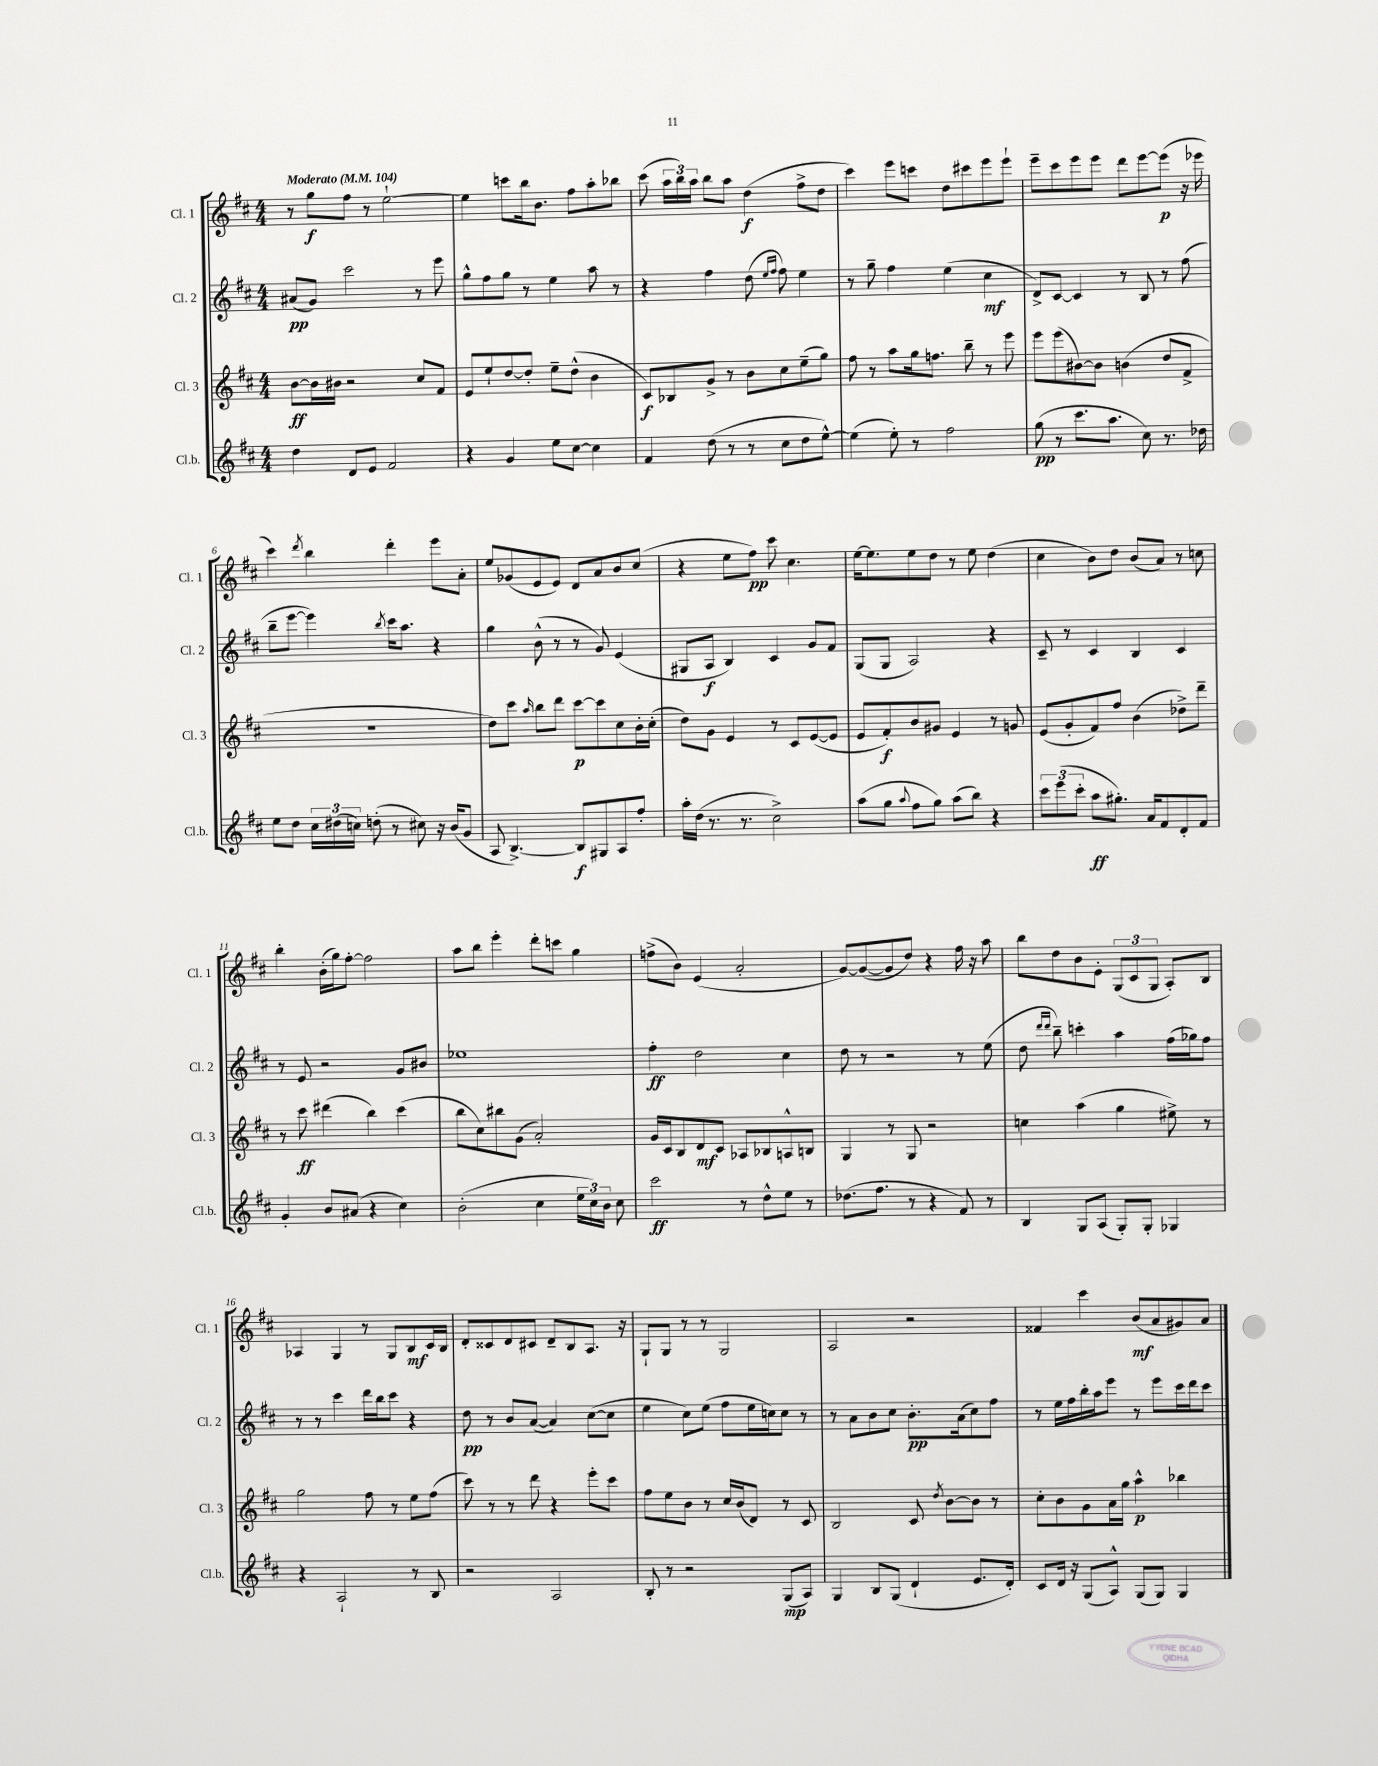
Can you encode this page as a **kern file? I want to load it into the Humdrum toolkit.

**kern	**kern	**kern	**kern
*staff4	*staff3	*staff2	*staff1
*clefG2	*clefG2	*clefG2	*clefG2
*k[f#c#]	*k[f#c#]	*k[f#c#]	*k[f#c#]
*M4/4	*M4/4	*M4/4	*M4/4
*MM104	*MM104	*MM104	*MM104
4dd\	[8b\L	(8a#/L	8r
.	16b\]L	8g/J)	8gg\L
.	16b#\JJ	.	.
8d/L	2r	2ccc#\	8ff#\J
8e/J	.	.	8r
2f#/	.	.	[2ee`\
.	8cc#/L	8r	.
.	8f#/J	8eee\	.
=	=	=	=
4r	8e/L	8gg^^\L	4ee\]
.	8ee`/	8ff#\	.
4g/	[8dd/	8gg\J	8ccc\L
.	8dd'/]J	8r	16bb\k
.	.	.	8.b\J
8ee\L	8ee~\L	4ee\	.
[8cc#\J	(8dd^^\J	.	8ff#\L
4cc#\]	4b\	8aa\	8aa'\
.	.	8r	8bb-\J
=	=	=	=
4f#/	8c#/L)	4r	(8ccc#\
.	8B-/	.	24aa\LL
.	.	.	24bb\)
.	.	.	24aa\JJ
(8dd\	8g^/J	4ff#\	8bb\L
8r	8r	.	8aa\J
8r	8b\L	(8dd\	(4dd\
.	.	16qqee/LL	.
.	.	16qqff#/JJ	.
8cc#\L	8cc#\	8ff#\)	.
8dd\	(8ee~\	4ee\	8ff#^\L
[8ee^^\J)	8gg\J)	.	8dd\J
=	=	=	=
(4ee\]	8ff#\	8r	4ccc#\)
.	8r	8gg~\	.
8ee'\)	8aa\L	4ff#\	8eee\L
8r	16gg\k	.	8ccc\J
.	8.ff\J	.	.
2ff#\	.	(4ee\	8dd\L
.	8bb~\	.	8ccc#\
.	8r	4cc#\	8eee\
.	8eee\	.	8eee`\J
=	=	=	=
(8gg\	8eee\L	8d^/L)	8eee~\L
8r	(8eee\	[8c#/J	8ccc#\
8.ccc#\L	[8b#\)	4c#/]	8eee\
.	8b#\]J	.	8eee\J
8.aa\J	.	.	.
.	(4b\	8r	8ddd\L
8cc#\)	.	8B/	[8eee\
8.r	8dd/L	8r	(8eee\]J
.	8f#^/J	(8ff#\	16r
16dd-\	.	.	16eee-\
=	=	=	=
8ee\L	1r	8bb~\L	4ccc#\)
8dd\J	.	[8eee\J	.
.	.	.	8qddd/
24cc#\LL	.	4eee\])	4bb\
(24dd#\	.	.	.
24cc\JJ)	.	.	.
(8dd'\	.	.	.
.	.	8qbb/	.
8r	.	16ccc#\LK	4ddd'\
.	.	8.aa\J	.
8cc#\)	.	.	.
16r	.	4r	8eee\L
(16b/LK	.	.	.
8g/J	.	.	8a'\J
=	=	=	=
8A/	8dd\L)	4gg\	8ee/L
[4.B^/)	8ccc#\J	.	(8g-/
.	16qqaa/	.	.
.	8bb\L	(8b^^\	8e/
.	8ddd\J	8r	8e/J)
8B/]L	[8ccc#\L	8r	8d/L
8G#/	8ccc#\]	8g/)	8a/
8A/	8cc#\	(4e/	8b/
8ff#'/J	16b'\L	.	(8cc#/J
.	(16cc#'\JJ	.	.
=	=	=	=
16aa'\LL	8dd\L)	8G#/L	4r
(16dd\JJ	.	.	.
8.r	8g\J	8A/J	.
.	4e/	4B/)	8ee\L
8.r	.	.	.
.	.	.	8ff#\J)
2cc#^\)	8r	4c#/	8ccc#\
.	8c#/L	.	4.cc#\
.	([8e/	8g/L	.
.	8e/]J	8f#/J	.
=	=	=	=
(8aa\L	8e/L	(8G/L	[16ee\LK
.	.	.	8.ee\]
8gg\J	8f#'/)	8G/J	.
8qqaa/	.	.	.
8ff#\L	8b/	2A/)	8ee\
8gg\J)	8g#/J	.	8dd\J
(8aa\L	4e/	.	8r
8bb\J)	.	.	8ee\
4r	8r	4r	(4dd\
.	8g/	.	.
=	=	=	=
12ccc#\L	(8e/L	8c#~/	4cc#\
(12eee\	.	.	.
.	8g'/	8r	.
12ccc#'\J	.	.	.
8aa\L	8f#/)	4c#/	8b\L)
8.gg#'\J)	8ff#/J	.	8dd\J
.	(4b\	4B/	(8b/L
16a/LK	.	.	.
8f#/	.	.	8a/J)
8d'/	8dd-^\L)	4c#/	8r
8f#/J	8ddd~\J	.	8cc\
=	=	=	=
4g'/	8r	8r	4bb'\
.	8ccc#\	8e/	.
8b/L	(4ddd#\	2r	(16b'\LL
.	.	.	16gg\J)
(8a#/J	.	.	[8ff#'\J
4r	4bb\)	.	2ff#\]
4cc#\)	(4ccc#\	8g/L	.
.	.	8b#/J	.
=	=	=	=
(2b'\	8bb\L	1ee-	8aa\L
.	8cc#\)	.	8bb\J
.	8bb#\	.	4eee'\
.	(8g\J	.	.
4cc#\	2a'/)	.	8ddd'\L
.	.	.	8ccc\J
24ee\LL	.	.	4gg\
24cc#\)	.	.	.
24b\JJ	.	.	.
8cc#\	.	.	.
=	=	=	=
2ccc#\	16g/LL	4ff#'\	(8ff^\L
.	16c#/J	.	.
.	8B/	.	8b\J)
.	8d/	2dd\	(4e/
.	8c#/J	.	.
8r	8A-/L	.	2a'/
8dd^^\L	8B-/	.	.
8ee\J	8A^^/	4cc#\	.
8r	8B/J	.	.
=	=	=	=
(8.dd-\L	4G/	8dd\	[8g/L)
.	.	8r	(8g/_
8.ff#\J	.	.	.
.	8r	2r	8g/]
8r	8G/	.	8dd/J)
4r	2r	.	4r
8f#/)	.	8r	16ff#\
.	.	.	16r
8r	.	(8ee\	8aa\
=	=	=	=
4B/	4cc\	8dd\	8bb\L
.	.	16qqddd/LL	.
.	.	16qqddd/JJ	.
.	.	8bb~\)	8dd\
8G/L	(4aa\	4ccc'\	8b\
(8A/J	.	.	8e'\J
8G'/L)	4gg\	4aa\	(12G/L
.	.	.	12c#/
8G'/J	.	.	.
.	.	.	12G/J
4G-/	8ee#^\)	(16ff#\LL	8A'/L)
.	.	16gg-\J)	.
.	8r	8ff#\J	8B/J
=	=	=	=
4r	2gg\	8r	4A-/
.	.	8r	.
2A`/	.	4ccc#\	4G/
.	8ff#\	16ddd\LL	8r
.	.	16bb\J	.
.	8r	8ccc#\J	8G/L
8r	8ee\L	4r	8B/
8B/	(8ff#\J	.	16c#/L
.	.	.	16B/JJ
=	=	=	=
2r	8ccc#\)	8dd\	8d'/L
.	8r	8r	8c##/
.	8r	8b/L	8d/
.	8ddd\	([8a/J	8c#/J
2A/	4r	4a/])	8d~/L
.	.	.	8B/
.	8eee'\L	([8cc#\L	8.A/J
.	8ccc#\J	8cc#\]J	.
.	.	.	16r
=	=	=	=
8B'/	8ff#\L	4ee\	8G`/L
8r	8ee\	.	8G/J
2r	8b\J	8cc#\L)	8r
.	8r	(8ee\J	8r
.	16cc#/LL	8ff#\L	2G/
.	(16b/J	.	.
.	8d/J)	16ee\L	.
.	.	16cc\J)	.
(8G/L	8r	8cc\J	.
8A/J)	8c#/	8r	.
=	=	=	=
4G/	2B/	8r	2A/
.	.	8a\L	.
8B/L	.	8b\	.
(8G/J	.	8cc#\J	.
4d`/	8c#/	8.b'\L	2r
.	8qdd/	.	.
.	[8b\L	.	.
.	.	(16a\k	.
8.e/L	8b\]J	8cc#\)	.
.	8r	8ff#\J	.
16d'/Jk)	.	.	.
=	=	=	=
8c#/L	8cc#'\L	8r	4f##/
16d/Jk	8b\	16ee\LL	.
16r	.	16ff#\	.
(8G/L	8g\	16bb'\	4ccc#\
.	.	16aa\J	.
8A^^/J)	16a\L	8eee\J	.
.	16gg\JJ	.	.
(8G/L	4aa^^\	8r	(8b/L
8G/J)	.	8eee\L	8a/
4G/	4bb-\	16ccc#\L	8g#/)
.	.	16ddd\J	.
.	.	8ccc#\J	8a/J
==	==	==	==
*-	*-	*-	*-
